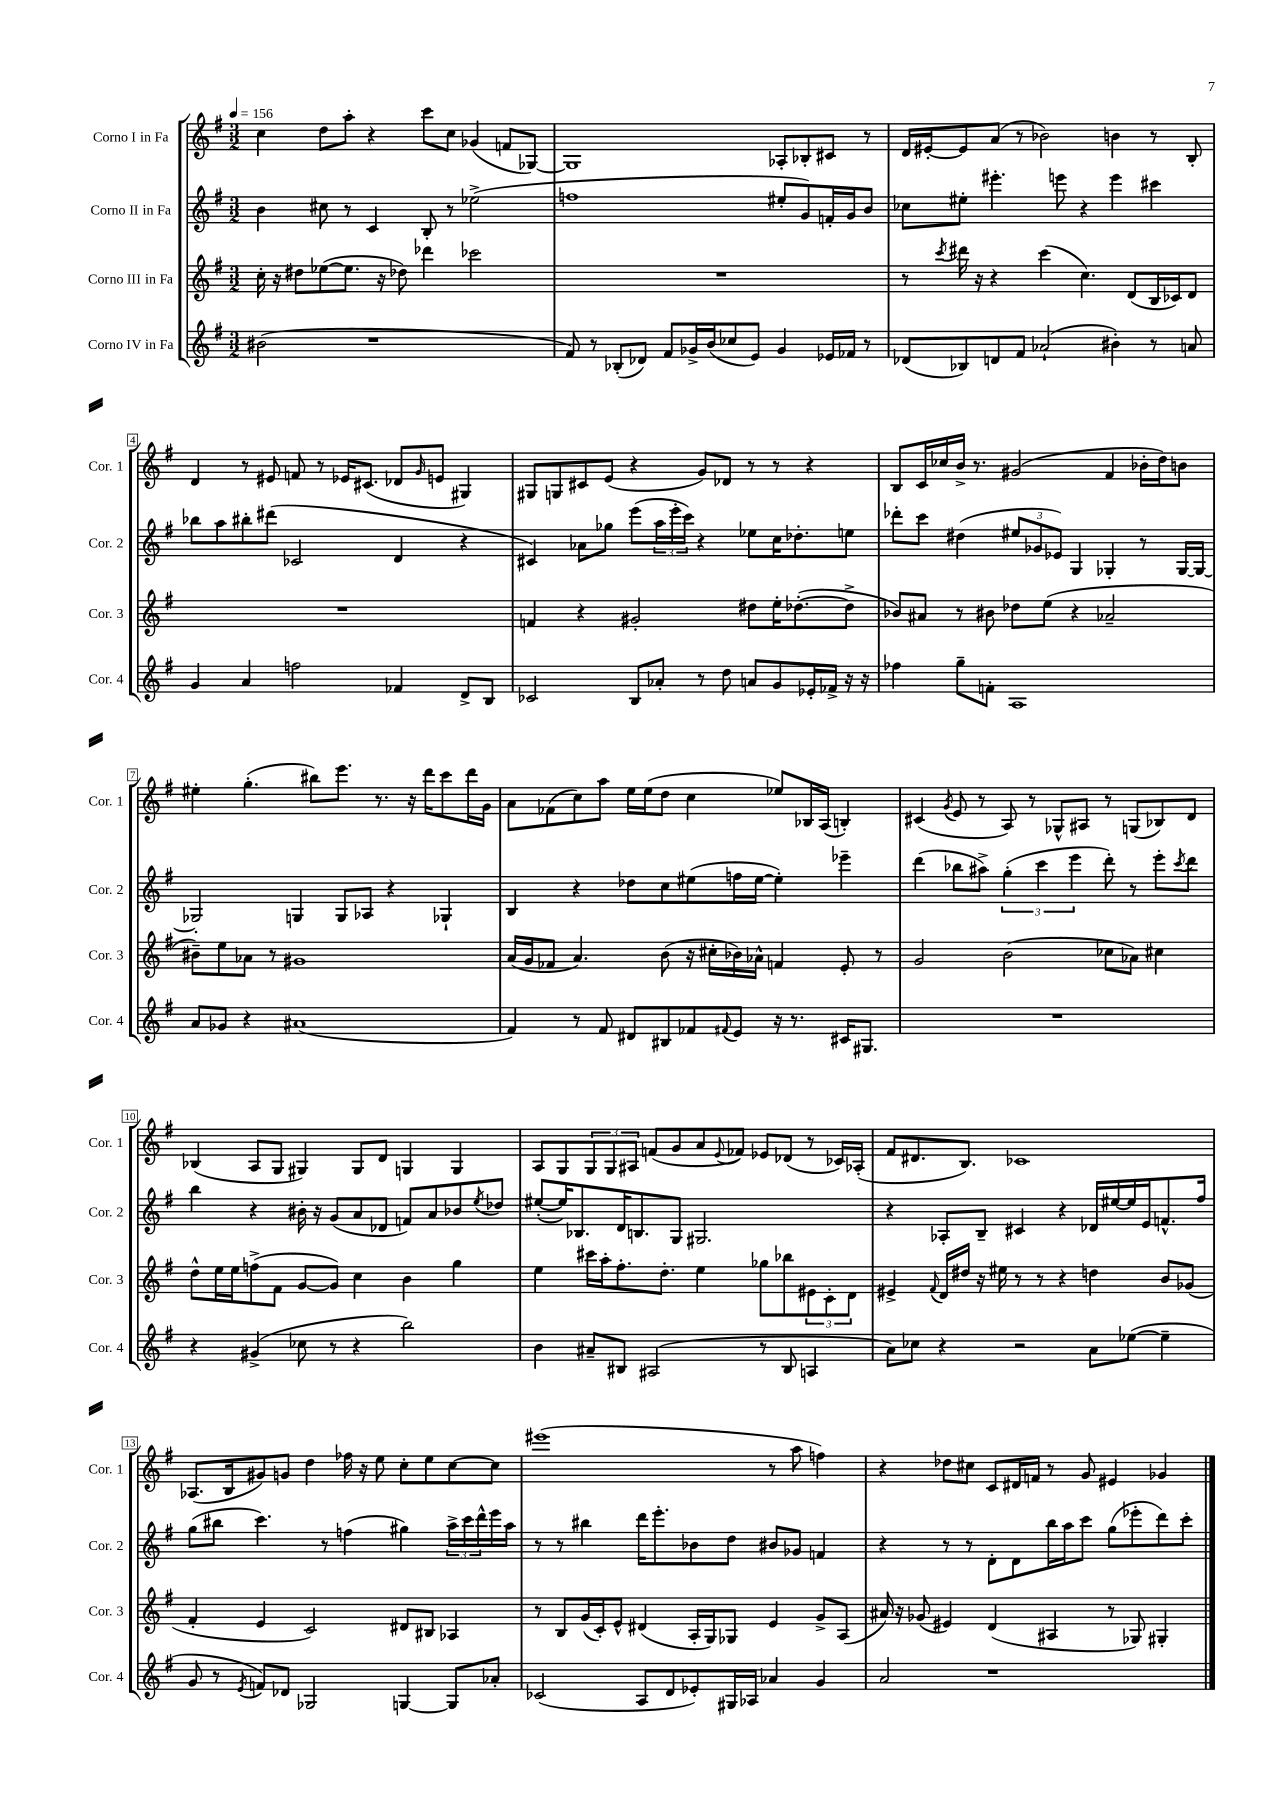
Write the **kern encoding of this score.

**kern	**kern	**kern	**kern
*staff4	*staff3	*staff2	*staff1
*clefG2	*clefG2	*clefG2	*clefG2
*k[f#]	*k[f#]	*k[f#]	*k[f#]
*M3/2	*M3/2	*M3/2	*M3/2
*MM156	*MM156	*MM156	*MM156
(2b#\	16cc'\	4b\	4cc\
.	16r	.	.
.	8dd#\L	.	.
.	([8ee-\	8cc#\	8dd\L
.	8.ee-\]J	8r	8aa'\J
1r	.	4c/	4r
.	16r	.	.
.	8dd-\)	.	.
.	4ddd-\	8B'/	8ccc\L
.	.	8r	8cc\J
.	2ccc-\	(2ee-^\	(4g-/
.	.	.	8f/L
.	.	.	[8G-/J)
=	=	=	=
8f#/)	1.r	1ff	1G-]
8r	.	.	.
(8B-'/L	.	.	.
8d-/J)	.	.	.
8f#/L	.	.	.
16g-^/L	.	.	.
(16b/J	.	.	.
8cc-/	.	.	.
8e/J)	.	.	.
4g-/	.	8ee#'/L	8A-'/L
.	.	8g/)	8B-'/
16e-/LL	.	16f'/L	8c#/J
16f-/JJ	.	16g/J	.
8r	.	8b/J	8r
=	=	=	=
(8d-/L	8r	8cc-\L	16d/LL
.	.	.	[16e#'/J
.	8qccc/	.	.
8B-/)	16ddd#\	8ee#'\J	8e#/]
.	16r	.	.
8d/	4r	4.eee#'\	(8a/J
8f#/J	.	.	8r
(2a-`/	(4ccc\	.	2b-\)
.	.	8eee\	.
.	4.cc\)	4r	.
4b#'\)	.	4eee\	4b\
.	(8d/L	.	.
8r	16B/L	4ccc#\	8r
.	16c-/J)	.	.
8a/	8d/J	.	8B'/
=	=	=	=
4g/	1.r	8bb-\L	4d/
.	.	8aa\	.
4a/	.	8bb#'\	8r
.	.	(8ddd#\J	8e#/
2ff\	.	2c-/	8f/
.	.	.	8r
.	.	.	16e-/LK
.	.	.	(8.c#/J
4f-/	.	4d/	8d-/L
.	.	.	16qqg/
.	.	.	8e/J
8d^/L	.	4r	4G#/)
8B/J	.	.	.
=	=	=	=
2c-/	4f/	4c#/)	8G#/L
.	.	.	8G/
.	4r	8a-\L	8c#/
.	.	8gg-\J	(8e/J
8B/L	2g#'/	(8eee\L	4r
8a-'/J	.	24aa\L	.
.	.	24eee'\	.
.	.	24ccc\JJ)	.
8r	.	4r	8g/L)
8dd\	.	.	8d-/J
8a/L	8dd#\L	8ee-\L	8r
8g/	16ee'\K	16cc\K	8r
.	([8.dd-'\	8.dd-'\	.
16e-'/L	.	.	4r
16f-^/JJ	.	.	.
16r	8dd-^\]J	8ee\J	.
16r	.	.	.
=	=	=	=
4ff-\	8b-/L)	8ddd-'\L	8B/L
.	8a#/J	8ccc\J	16c/L
.	.	.	16cc-/
8gg~\L	8r	(4dd#\	16b^/JJ
.	.	.	8.r
8f'\J	8b#\	.	.
1A	8dd-\L	12ee#/L	(2g#/
.	.	12g-/	.
.	(8ee\J	.	.
.	.	12e-/J)	.
.	4r	4G/	.
.	2a-~/	4G-'/	4f#/
.	.	8r	16b-'\LL
.	.	.	16dd\J)
.	.	[16G-/LL	8b\J
.	.	16G-/_JJ	.
=	=	=	=
8a/L	8b#~\L)	2G-'/]	4ee#'\
8g-/J	8ee\	.	.
4r	8a-\J	.	(4.gg'\
.	8r	.	.
(1a#	1g#	4G/	.
.	.	.	8bb#\L)
.	.	8G/L	8.eee\J
.	.	8A-/J	.
.	.	.	8.r
.	.	4r	.
.	.	.	16r
.	.	.	16ddd\LK
.	.	4G-`/	8ccc\
.	.	.	16ddd\L
.	.	.	16g\JJ
=	=	=	=
4f#/)	(16a/LL	4B/	8a\L
.	16g/J	.	.
.	8f-/J	.	(8f-\
8r	4.a/)	4r	8cc\)
8f#/	.	.	8aa\J
8d#/L	.	8dd-\L	16ee\LL
.	.	.	(16ee\J
8B#/	(8b\	8cc\	8dd\J
8f-/	16r	(8ee#\	4cc\
.	16cc#'\LL	.	.
8qqf#/	.	.	.
8e/J	16b-\)	16ff\L	.
.	16a-^^\JJ	[16ee#\JJ	.
16r	4f/	4ee#'\])	8ee-/L)
8.r	.	.	.
.	.	.	16B-/L
.	.	.	(16A/JJ
16c#/LK	8e'/	4eee-~\	4B'/)
8.G#/J	.	.	.
.	8r	.	.
=	=	=	=
1.r	2g/	(4ddd\	(4c#/
.	.	.	8qg/
.	.	8bb-\L	8e/
.	.	8aa#^\J)	8r
.	(2b\	(6gg'\	8A/)
.	.	.	8r
.	.	6ccc\	.
.	.	.	8G-^^/L
.	.	6eee\	.
.	.	.	8A#/J
.	8cc-\L	8ddd'\)	8r
.	8a-\J)	8r	(8G/L
.	4cc#\	8eee'\L	8B-/)
.	.	8qccc/	.
.	.	8ddd\J	8d/J
=	=	=	=
4r	8dd^^\L	4bb\	(4B-/
.	16ee\L	.	.
.	16ee\J	.	.
(4g#^/	(8ff^\	4r	8A/L
.	8f#\J	.	8G/J
8cc-\	[8g/L	16b#'\	4G#/)
.	.	16r	.
8r	8g/]J)	(8g/L	.
4r	4cc\	8a/	8G#/L
.	.	8d-/J	8d/J
2bb\)	4b\	8f/L)	4G/
.	.	8a/	.
.	4gg\	8b-/	4G/
.	.	8qee/	.
.	.	8dd-/J	.
=	=	=	=
4b\	4ee\	([8ee#'/L	8A/L
.	.	16ee#/]K)	8G/
.	.	8.B-/	.
8a#~/L	16ccc#\LL	.	12G/
.	16aa'\J	.	.
.	.	.	12G/
8B#/J	8.ff#'\	16d/K	.
.	.	.	12A#/J
.	.	8.B/	.
(2A#/	.	.	(8f/L
.	8.dd'\J	.	.
.	.	8G/J	8g/
.	4ee\	2.G#/	8a/
.	.	.	8qqe/
.	.	.	8f-/J)
8r	8gg-\L	.	8e-/L
8B#/	8bb-\	.	(8d-/J
4A/	12e#\	.	8r
.	12c'\	.	.
.	.	.	16c-/LL)
.	12d\J	.	.
.	.	.	(16A-'/JJ
=	=	=	=
8a\L)	4e#^/	4r	8f#/L
8cc-\J	.	.	8.d#/
.	8qqf#/	.	.
4r	16d/LL	8A-'/L	.
.	16dd#/JJ	.	8.B/J)
.	16r	8B~/J	.
.	16ee#\	.	.
2r	8r	4c#/	1c-
.	8r	.	.
.	4r	4r	.
8a\L	4dd\	16d-/LL	.
.	.	[16ee#/	.
([8ee-\J	.	16ee#/]	.
.	.	16e/J	.
4ee-~\]	8b/L	8.f^^/	.
.	(8g-/J	.	.
.	.	16ff#/Jk	.
=	=	=	=
8g/	4f#'/	(8gg\L	(8.A-/L
8r	.	8bb#\J	.
.	.	.	16B/k
8qe/	.	.	.
8f/L)	4e/	4.ccc\)	8g#/)
8d-/J	.	.	8g/J
2G-/	2c/)	.	4dd\
.	.	8r	.
.	.	(4ff\	16ff-\
.	.	.	16r
.	.	.	8ee\
[4G/	8d#/L	4gg#\)	8cc'\L
.	8B#/J	.	8ee\
8G/]L	4A-/	24aa^\LL	[8cc\
.	.	24ccc\	.
.	.	24ddd^^\	.
8a-'/J	.	16eee\	8cc\]J
.	.	16aa\JJ	.
=	=	=	=
(2c-/	8r	8r	(1eee#
.	8B/L	8r	.
.	(16g/L	4bb#\	.
.	16c'/J)	.	.
.	8e^^/J	.	.
8A/L	(4d#/	16ddd\LK	.
.	.	8.eee'\	.
8d/	.	.	.
8e-'/)	16A'/LL	8b-\	.
.	16G/J)	.	.
16G#/L	8G-/J	8dd\J	.
16A-/JJ	.	.	.
4a-/	4e/	8b#/L	8r
.	.	8g-/J	8aa\
4g/	8g^/L	4f/	4ff\)
.	(8A/J	.	.
=	=	=	=
2a/	16a#/)	4r	4r
.	16r	.	.
.	(8g-/	.	.
.	4e#/)	8r	8dd-\L
.	.	8r	8cc#\J
1r	(4d/	8d'\L	8c/L
.	.	8d\	16d#/L
.	.	.	16f/JJ
.	4A#/	16bb\L	8r
.	.	16aa\J	.
.	.	8ccc\J	8g/
.	8r	(8gg\L	4e#/
.	8G-/)	8eee-'\	.
.	4G#'/	8ddd\)	4g-/
.	.	8ccc'\J	.
==	==	==	==
*-	*-	*-	*-
